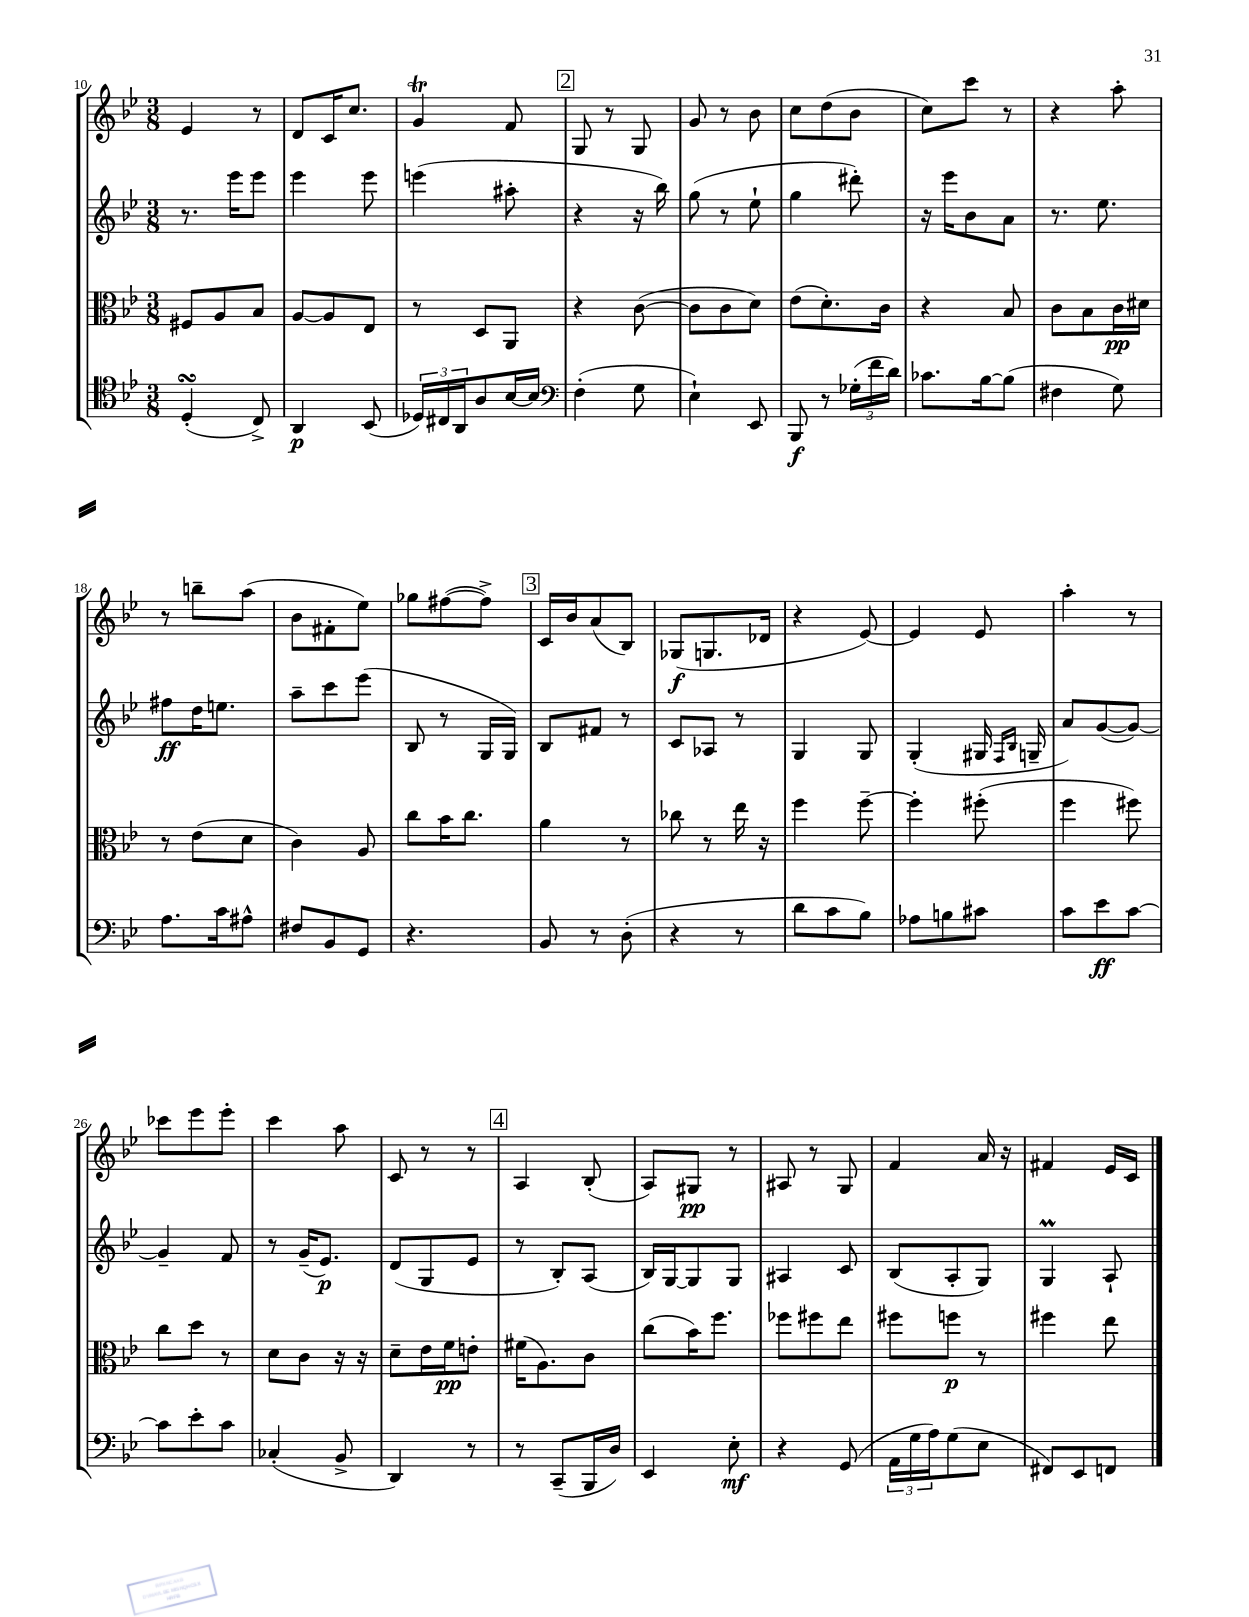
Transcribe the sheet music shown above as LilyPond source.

<<
\new StaffGroup <<
\new Staff = "s0" {
    \clef treble \key bes \major \numericTimeSignature \time 3/8
    ees'4 r8 |
    d'8 c'16 c''8. |
    g'4\trill f'8 |
    \mark \markup { \box "2" } g8 r8 g8 |
    g'8 r8 bes'8 |
    c''8 d''8( bes'8 |
    c''8) c'''8 r8 |
    r4 a''8-. |
    r8 b''8-- a''8( |
    bes'8 fis'8-. ees''8) |
    ges''8 fis''8~( fis''8->) |
    \mark \markup { \box "3" } c'16 bes'16 a'8( bes8) |
    ges8\f( g8. des'16 |
    r4 ees'8~) |
    ees'4 ees'8 |
    a''4-. r8 |
    ces'''8 ees'''8 ees'''8-. |
    c'''4 a''8 |
    c'8 r8 r8 |
    \mark \markup { \box "4" } a4 bes8-.( |
    a8) gis8\pp r8 |
    ais8 r8 g8 |
    f'4 a'16 r16 |
    fis'4 ees'16 c'16 \bar "|." |
}
\new Staff = "s1" {
    \clef treble \key bes \major \numericTimeSignature \time 3/8
    r8. ees'''16 ees'''8 |
    ees'''4 ees'''8 |
    e'''4( ais''8-. |
    \mark \markup { \box "2" } r4 r16 bes''16) |
    g''8( r8 ees''8-! |
    g''4 dis'''8-.) |
    r16 ees'''16 bes'8 a'8 |
    r8. ees''8. |
    fis''8\ff d''16 e''8. |
    a''8-- c'''8 ees'''8( |
    bes8 r8 g16 g16) |
    \mark \markup { \box "3" } bes8 fis'8 r8 |
    c'8 aes8 r8 |
    g4 g8 |
    g4-.( gis16 \grace { f16 bes16 } g16-- |
    a'8) g'8~( g'8~) |
    g'4-- f'8 |
    r8 g'16--( ees'8.\p) |
    d'8( g8 ees'8 |
    \mark \markup { \box "4" } r8 bes8-.) a8( |
    bes16) g16~ g8 g8 |
    ais4 c'8 |
    bes8( a8-. g8) |
    g4\prall a8-! \bar "|." |
}
\new Staff = "s2" {
    \clef alto \key bes \major \numericTimeSignature \time 3/8
    fis8 a8 bes8 |
    a8~ a8 ees8 |
    r8 d8 a,8 |
    \mark \markup { \box "2" } r4 c'8~( |
    c'8 c'8 d'8) |
    ees'8( d'8.-.) c'16 |
    r4 bes8 |
    c'8 bes8 c'16\pp dis'16 |
    r8 ees'8( d'8 |
    c'4) a8 |
    c''8 bes'16 c''8. |
    \mark \markup { \box "3" } a'4 r8 |
    ces''8 r8 ees''16 r16 |
    f''4 f''8~-- |
    f''4-. fis''8-.( |
    f''4 fis''8) |
    c''8 d''8 r8 |
    d'8 c'8 r16 r16 |
    d'8-- ees'16 f'16\pp e'8-. |
    \mark \markup { \box "4" } fis'16( a8.) c'8 |
    c''8( bes'16) f''8. |
    fes''8 fis''8 ees''8 |
    fis''8 f''8\p r8 |
    fis''4 ees''8 \bar "|." |
}
\new Staff = "s3" {
    \clef tenor \key bes \major \numericTimeSignature \time 3/8
    d4-.\turn( c8->) |
    a,4\p bes,8( |
    \tuplet 3/2 { des16) cis16 a,16 } a8 bes16~ bes16 |
    \mark \markup { \box "2" } \clef bass f4-.( g8 |
    ees4-!) ees,8 |
    bes,,8\f r8 \tuplet 3/2 { ges16-.( f'16 d'16) } |
    ces'8. bes16~ bes8( |
    fis4 g8) |
    a8. c'16 ais8-^ |
    fis8 bes,8 g,8 |
    r4. |
    \mark \markup { \box "3" } bes,8 r8 d8-.( |
    r4 r8 |
    d'8 c'8 bes8) |
    aes8 b8 cis'8 |
    c'8 ees'8\ff c'8~ |
    c'8 ees'8-. c'8 |
    ces4-.( bes,8-> |
    d,4) r8 |
    \mark \markup { \box "4" } r8 c,8--( bes,,16 d16) |
    ees,4 ees8-.\mf |
    r4 g,8( |
    \tuplet 3/2 { a,16 g16 a16) } g8( ees8 |
    fis,8) ees,8 f,8 \bar "|." |
}
>>
>>
\layout { \context { \Score currentBarNumber = #10 } }
